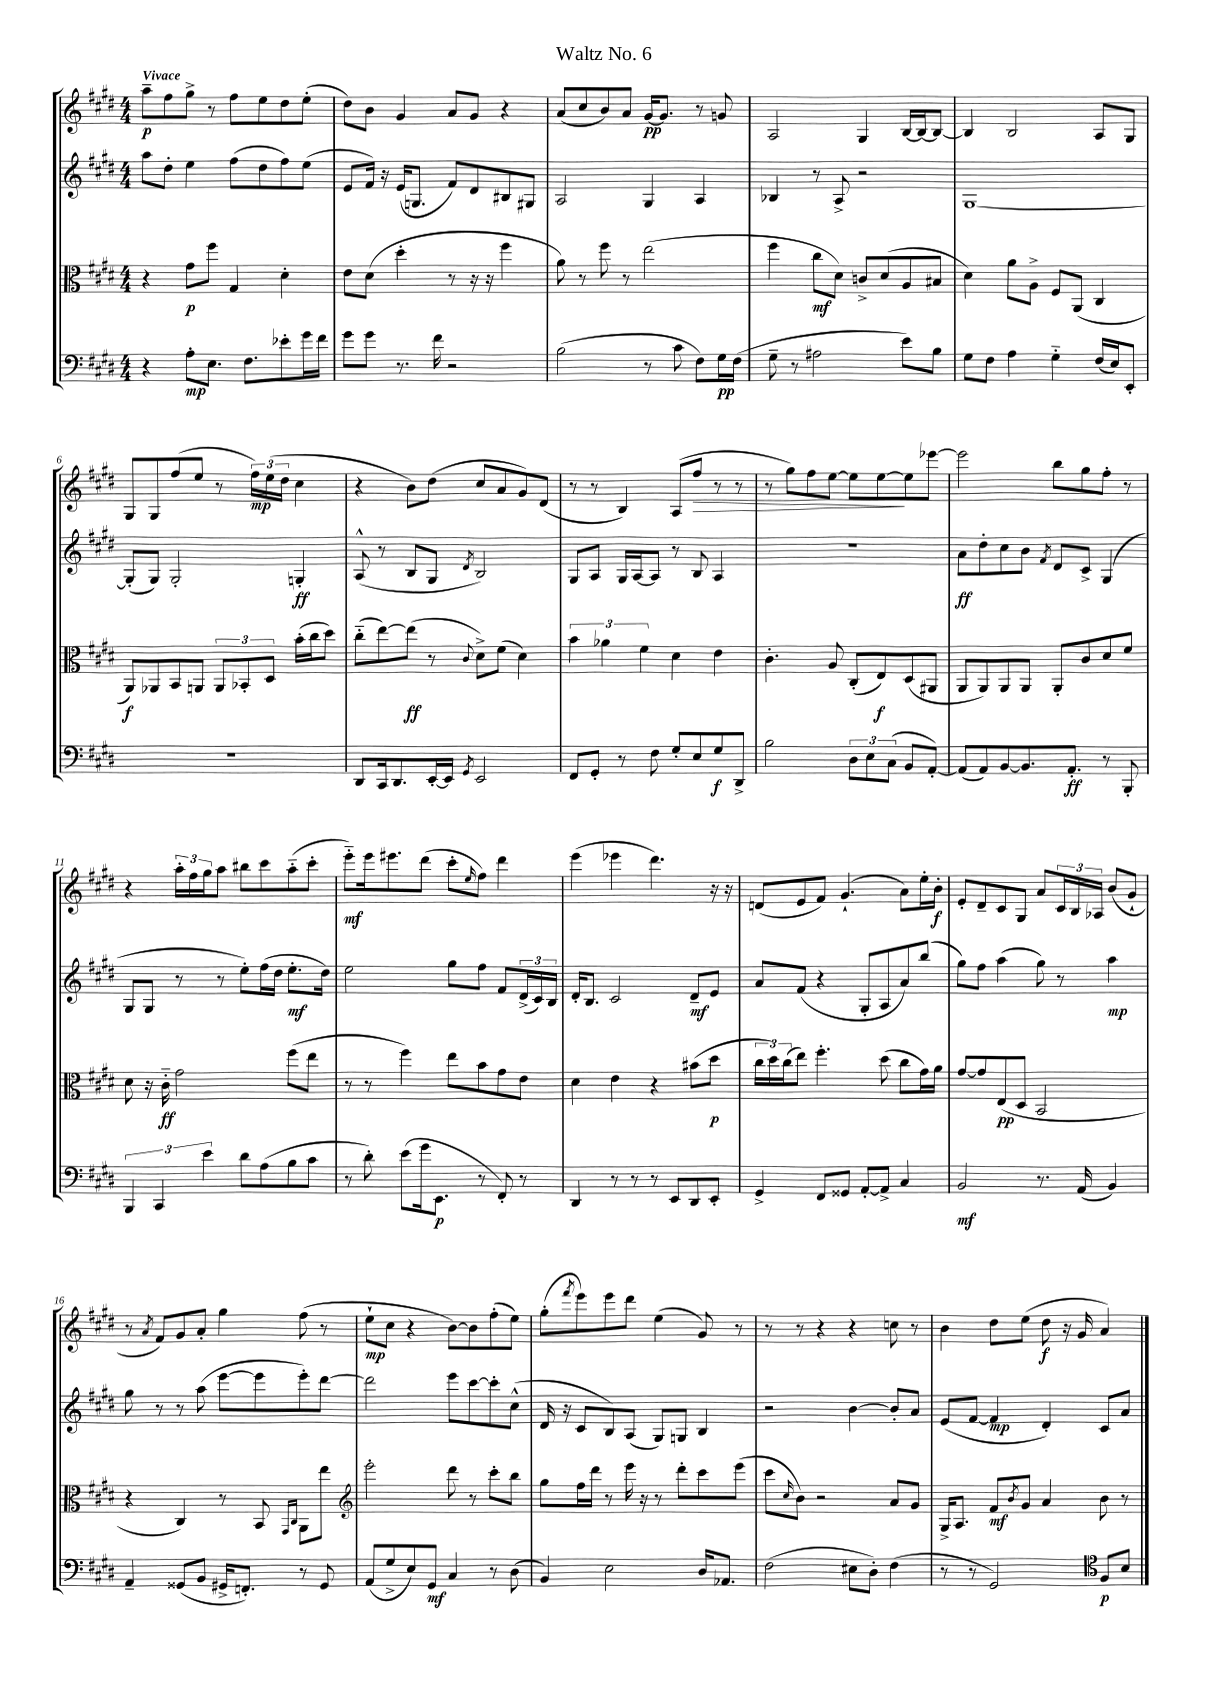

**kern	**kern	**kern	**kern
*staff4	*staff3	*staff2	*staff1
*clefF4	*clefC3	*clefG2	*clefG2
*k[f#c#g#d#]	*k[f#c#g#d#]	*k[f#c#g#d#]	*k[f#c#g#d#]
*M4/4	*M4/4	*M4/4	*M4/4
4r	4r	8aa	8aa~
.	.	8dd#'	8ff#
8A'	8g#	4ee	8gg#^
8.E	8ff#	.	8r
.	4G#	(8ff#	8ff#
8.F#	.	.	.
.	.	8dd#	8ee
8e-'	4d#'	8ff#)	8dd#
16g#	.	(8ee	(8ee'
16f#	.	.	.
=	=	=	=
8g#	8e	8e	8dd#)
8g#	(8d#	16f#)	8b
.	.	16r	.
8.r	4dd#'	(16e	4g#
.	.	8.G	.
16f#	.	.	.
2r	8r	8f#)	8a
.	16r	8d#	8g#
.	16r	.	.
.	4ff#	8B#	4r
.	.	8G#	.
=	=	=	=
(2B	8a)	2A	(8a
.	8r	.	8cc#
.	8ff#	.	8b)
.	8r	.	8a
8r	(2ee	4G#	[16g#
.	.	.	8.g#]
8c#	.	.	.
8F#)	.	4A	8r
16G#	.	.	8g
(16F#	.	.	.
=	=	=	=
8G#~	4ff#	4B-	2A
8r	.	.	.
2A#	8cc#	8r	.
.	8d#)	8A^	.
.	8c^	2r	4G#
.	(8d#	.	.
8e)	8A	.	[16B
.	.	.	16B_
8B	8B#	.	8B_
=	=	=	=
8G#	4d#)	[1G#	4B]
8F#	.	.	.
4A	8a	.	2B
.	8A^	.	.
4G#'~	8F#	.	.
.	(8AA	.	.
(16F#	4C#	.	8A
16E)	.	.	.
8EE'	.	.	8G#
=	=	=	=
1r	8AA)	(8G#']	8G#
.	8AA-	8G#)	8G#
.	8BB	2G#'	(8ff#
.	8AA	.	8ee
.	12AA	.	8r
.	12BB-'	.	.
.	.	.	24ff#)
.	12D#	.	(24ee
.	.	.	24dd#
.	(16b'	4G'	4cc#
.	16cc#	.	.
.	8dd#)	.	.
=	=	=	=
8DD#	(8cc#'~	(8A^^	4r
16CC#	[8ee)	8r	.
8.DD#	.	.	.
.	(8ee]	8B	8b)
[16EE'	8r	8G#	(8dd#
16EE]	.	.	.
8qGG#	8qqc#	8qd#	.
2EE	8d#^)	2B)	8cc#
.	(8f#	.	8a
.	4d#)	.	8g#)
.	.	.	(8d#
=	=	=	=
8FF#	6b	8G#	8r
8GG#'	.	8A	8r
.	6a-	.	.
8r	.	16G#	4B)
.	.	[16A	.
.	6f#	.	.
8F#	.	8A]	.
8G#'	4d#	8r	(8A
8E	.	8B	8ff#
8G#	4e	4A	8r
8DD#^	.	.	8r
=	=	=	=
2B	4.c#'	1r	8r
.	.	.	8gg#)
.	.	.	8ff#
.	8A	.	[8ee
12D#	(8C#'	.	8ee]
12E	.	.	.
.	8E)	.	[8ee
(12C#	.	.	.
8BB	(8D#	.	8ee]
[8AA')	8AA#	.	[8eee-
=	=	=	=
(8AA]	8AA	8a	2eee-]
8AA)	8AA)	8dd#'	.
[8BB	8AA	8cc#	.
8.BB]	8AA	8b	.
.	.	8qf#	.
.	8AA'	8d#	8bb
8.AA'	.	.	.
.	8c#	8c#^	8gg#
8r	8d#	(4G#	8ff#'
8BBB'	8f#	.	8r
=	=	=	=
6BBB	8d#	8G#	4r
.	16r	8G#	.
6CC#	.	.	.
.	16c#'~	.	.
.	2g#	8r	24aa'
.	.	.	24ff#
6e	.	.	24gg#
.	.	8r	8aa
8d#	.	8ee')	8bb#
(8A	.	(16ff#	8ccc#
.	.	16dd#	.
8B	(8ff#	8.ee'	(8aa'~
8c#	8ee	.	8ccc#'
.	.	16dd#)	.
=	=	=	=
8r	8r	2ee	8eee'~)
8d#')	8r	.	16eee
.	.	.	8.eee#
(8e	4ff#)	.	.
16g#	.	.	(8ddd#
8.EE	.	.	.
.	8ee	8gg#	8ccc#'
.	.	.	16qqee
8r	8b	8ff#	8ff#)
8FF#')	8g#	8f#	4ddd#
8r	8e	(24d#^	.
.	.	24c#)	.
.	.	24B	.
=	=	=	=
4DD#	4d#	16d#'	(4eee
.	.	8.B	.
8r	4e	2c#	4eee-
8r	.	.	.
8r	4r	.	4.ddd#)
8EE	.	.	.
8DD#	(8b#	8d#~	.
8EE'	8dd#	8e	16r
.	.	.	16r
=	=	=	=
4GG#^	24cc#	8a	(8d
.	24dd#)	.	.
.	(24cc#	.	.
.	8ee)	(8f#	8e
8FF#	4.ff#'	4r	8f#)
8GG##	.	.	(4.g#`
[8AA'	.	8G#'	.
8AA^]	(8dd#	8A	.
4C#	8cc#	8a)	8a)
.	16g#)	(8bb	16ee'
.	16a	.	16b'
=	=	=	=
2BB	[8g#	8gg#)	8e'
.	8g#]	8ff#	8d#~
.	(8E	(4aa	8c#
.	8D#	.	8G#
8.r	2BB	8gg#)	8a
.	.	8r	24c#
.	.	.	24B
(16AA	.	.	.
.	.	.	24A-
4BB)	.	4aa	(8b
.	.	.	8g#`
=	=	=	=
4AA~	4r	8gg#	8r
.	.	.	8qa
.	.	8r	8f#)
(8GG##	4C#)	8r	8g#
8BB	.	(8aa	8a'
16GG#^	8r	[8eee	4gg#
8.FF')	.	.	.
.	8BB	8eee]	.
.	16qqGG#	.	.
.	16qqC#	.	.
8r	8AA	8eee')	(8ff#
8GG#	8ee	[8ddd#	8r
=	=	=	=
*	*clefG2	*	*
(8AA	2eee'	2ddd#]	8ee`
8G#^	.	.	8cc#
8E)	.	.	4r
8GG#	.	.	.
4C#	8ddd#	8eee	[8b)
.	8r	[8ccc#	8b]
8r	8ccc#'	8ccc#']	(8ff#'
(8D#	8bb	(8cc#^^	8ee)
=	=	=	=
4BB)	8gg#	16d#	(8gg#'
.	.	16r	.
.	.	.	8qfff#
.	16ff#	8c#	8eee)
.	16ddd#	.	.
2E	8r	8B)	8eee
.	16eee	(8A	8ddd#
.	16r	.	.
.	8r	8G#)	(4ee
.	8ddd#'	8G	.
16D#	8ccc#	4B	8g#)
8.AA-	.	.	.
.	(8eee	.	8r
=	=	=	=
(2F#	8ccc#	2r	8r
.	16qqcc#	.	.
.	8b)	.	8r
.	2r	.	4r
8E#	.	[4b	4r
8D#')	.	.	.
(4F#	8a	8b']	8cc
.	8g#	8a	8r
=	=	=	=
8r	16G#^	(8e	4b
.	8.A	.	.
8r	.	[8f#	.
2GG#)	8f#	4f#]	8dd#
.	8qb	.	.
.	8g#	.	(8ee
.	4a	4d#')	8dd#
.	.	.	16r
.	.	.	16g#
*clefC4	*	*	*
8F#	8b	8c#	4a)
8B	8r	8a	.
==	==	==	==
*-	*-	*-	*-
